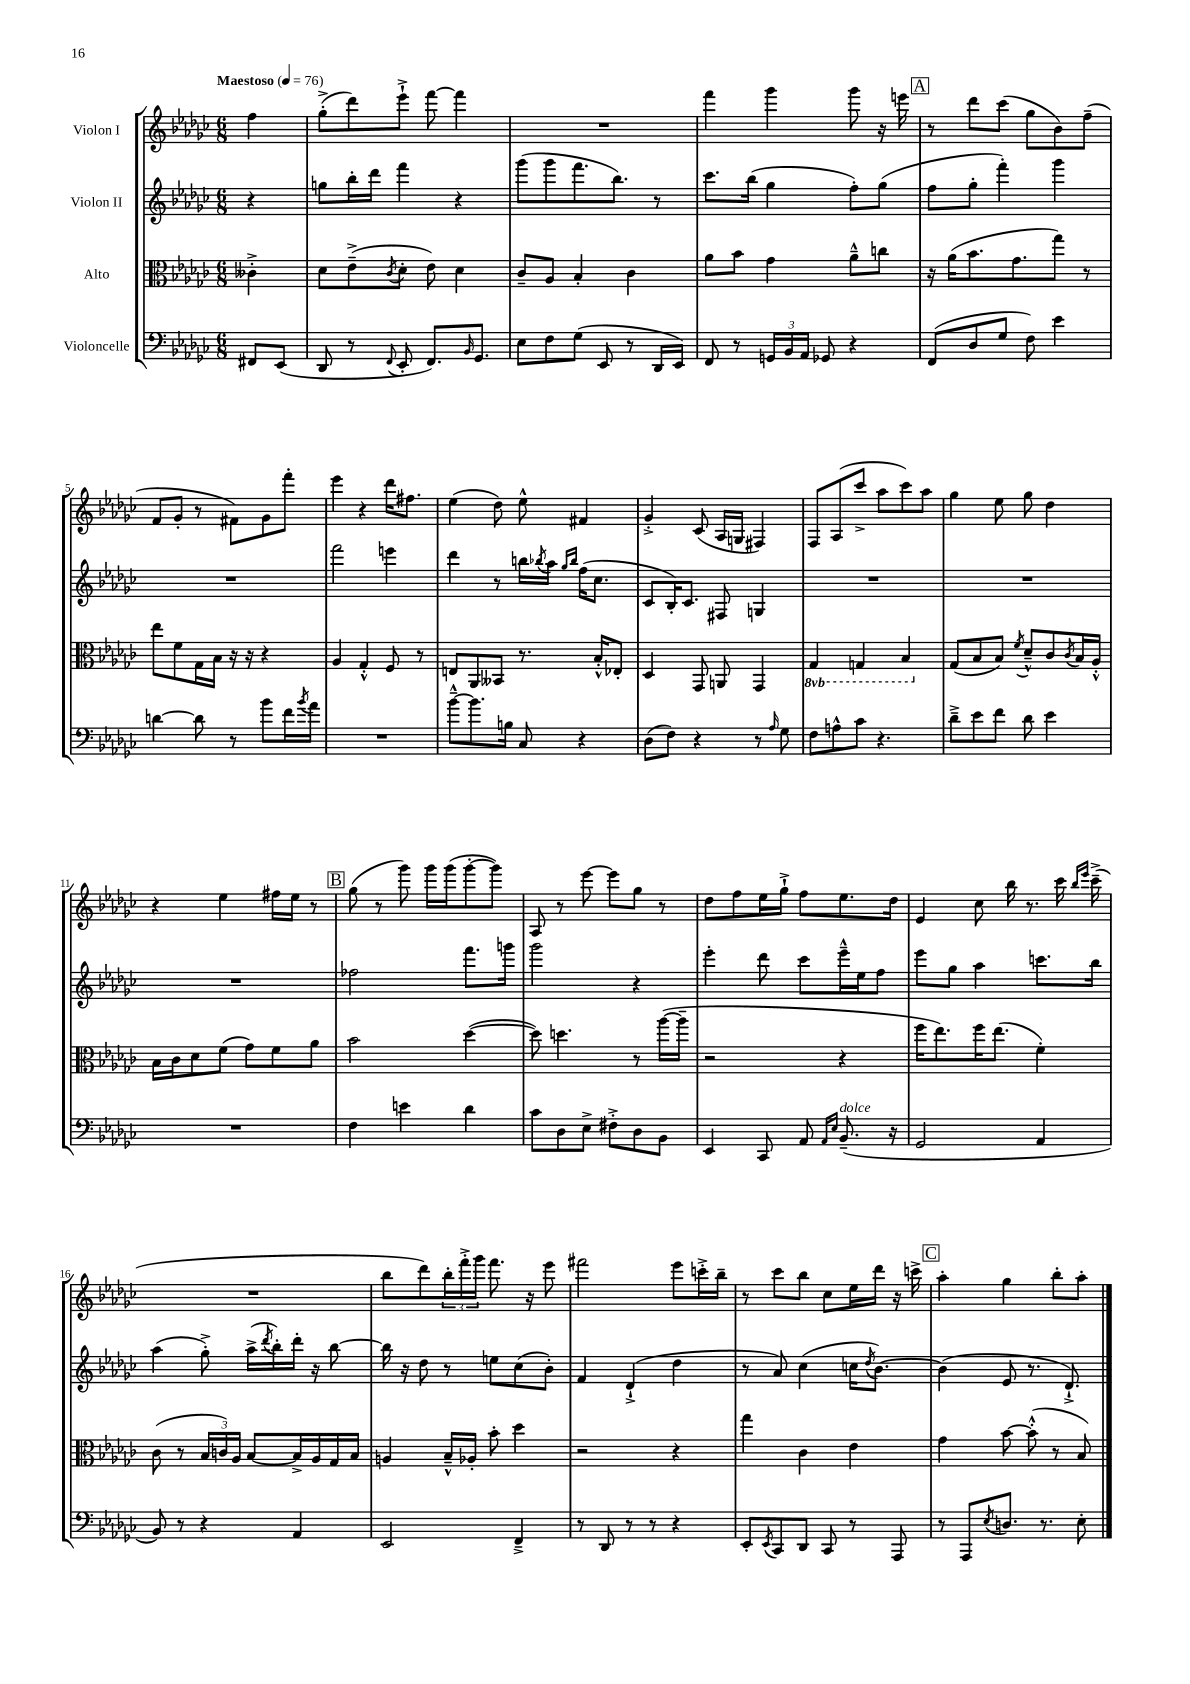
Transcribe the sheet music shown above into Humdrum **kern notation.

**kern	**kern	**kern	**kern
*staff4	*staff3	*staff2	*staff1
*clefF4	*clefC3	*clefG2	*clefG2
*k[b-e-a-d-g-c-]	*k[b-e-a-d-g-c-]	*k[b-e-a-d-g-c-]	*k[b-e-a-d-g-c-]
*M6/8	*M6/8	*M6/8	*M6/8
*MM76	*MM76	*MM76	*MM76
8FF#/L	4c--'^\	4r	4ff\
(8EE-/J	.	.	.
=	=	=	=
8DD-/	8d-\L	8gg\L	(8gg-'^\L
8r	(8e-~^\	16bb-'\L	8ddd-\)
.	.	16ddd-\JJ	.
8qqFF/	8qc-/	.	.
8EE-'/	8d-'\J	4fff\	8eee-`^\J
8.FF/L)	8e-\)	.	[8fff\
.	4d-\	4r	4fff\]
16qqBB-/	.	.	.
8.GG-/J	.	.	.
=	=	=	=
8E-\L	8c-~/L	(8ggg-\L	2.r
8F\	8A-/J	8ggg-\	.
(8G-\J	4B-'/	8.fff\	.
8EE-/	.	.	.
.	.	8.bb-\J)	.
8r	4c-\	.	.
16DD-/LL	.	8r	.
16EE-/JJ)	.	.	.
=	=	=	=
8FF/	8a-\L	8.ccc-\L	4fff\
8r	8b-\J	.	.
.	.	(16bb-\Jk	.
24GG/LL	4g-\	4gg-\	4ggg-\
24BB-/	.	.	.
24AA-/JJ	.	.	.
8GG-/	.	.	.
4r	8a-~^^\L	8ff'\L)	8ggg-\
.	8cc\J	(8gg-\J	16r
.	.	.	16eee\
=	=	=	=
(8FF/L	16r	8ff\L	8r
.	(16a-\LK	.	.
8D-/	8.b-\	8gg-'\J	8ddd-\L
8G-/J	.	4fff'\)	(8ccc-\J
.	8.g-\	.	.
8F\)	.	.	8gg-\L
4e-\	8gg-\J)	4ggg-\	8b-\)
.	8r	.	(8ff~\J
=	=	=	=
[4d\	8ee-\L	2.r	8f/L
.	8f\	.	8g-'/J
8d\]	16G-\L	.	8r
.	16B-\JJ	.	.
8r	16r	.	8f#\L)
.	16r	.	.
8b-\L	4r	.	8g-\
16f\L	.	.	8fff'\J
8qb-/	.	.	.
16a-\JJ	.	.	.
=	=	=	=
2.r	4A-/	2fff\	4eee-\
.	4G-'^^/	.	4r
.	8F/	4eee\	16ddd-\LK
.	.	.	8.ff#\J
.	8r	.	.
=	=	=	=
[8b-~^^\L	8E/L	4ddd-\	(4ee-\
8.b-\]	8AA-/	.	.
.	8BB--/J	8r	8dd-\)
16B\Jk	.	.	.
8C-/	8.r	16bb\LL	8ee-^^\
.	.	8qbb-/	.
.	.	16aa-\JJ	.
.	.	16qqgg-/LL	.
.	.	16qqbb-/JJ	.
4r	.	(16ff\LK	4f#/
.	16B-'^^/LK	8.cc-\J	.
.	8E-'/J	.	.
=	=	=	=
(8D-\L	4D-/	8c-/L	4g-'^/
8F\J)	.	16B-'/K)	.
.	.	8.c-/J	.
4r	8GG-/	.	(8c-/
.	8AA/	8F#/	16A-/LL
.	.	.	16G/JJ
8r	4GG-/	4G/	4F#/)
16qqA-/	.	.	.
8G-\	.	.	.
=	=	=	=
8F\L	4GG-/	2.r	8F/L
8A^^\	.	.	(8A-/
8c-\J	4GG/	.	8ccc-^/J
4.r	.	.	8aa-\L
.	4BB-/	.	8ccc-\)
.	.	.	8aa-\J
=	=	=	=
8d-~^\L	(8G-/L	2.r	4gg-\
8e-\	8B-/	.	.
8f\J	8B-/J)	.	8ee-\
.	8qf/	.	.
8d-\	8d-~^^/L	.	8gg-\
4e-\	8c-/	.	4dd-\
.	8qc-/	.	.
.	16B-/L	.	.
.	16A-'^^/JJ	.	.
=	=	=	=
2.r	16B-\LL	2.r	4r
.	16c-\J	.	.
.	8d-\	.	.
.	(8f\J	.	4ee-\
.	8g-\L)	.	.
.	8f\	.	16ff#\LL
.	.	.	16ee-\JJ
.	8a-\J	.	8r
=	=	=	=
4F\	2b-\	2ff-\	(8gg-\
.	.	.	8r
4e\	.	.	8ggg-\)
.	.	.	16ggg-\LL
.	.	.	(16ggg-\J
4d-\	([4dd-\	8.fff\L	[8ggg-'\
.	.	.	8ggg-\]J)
.	.	16ggg\Jk	.
=	=	=	=
8c-\L	8dd-\])	2ggg-\	8A-/
8D-\	4.dd\	.	8r
8E-^\J	.	.	[8eee-\
8F#'^\L	.	.	8eee-\]L
8D-\	8r	4r	8gg-\J
8BB-\J	([16aa-\LL	.	8r
.	16aa-~\]JJ	.	.
=	=	=	=
4EE-/	2r	4eee-'\	8dd-\L
.	.	.	8ff\
8CC-/	.	8ddd-\	16ee-\L
.	.	.	16gg-`^\JJ
8AA-/	.	8ccc-\L	8ff\L
16qqAA-/LL	.	.	.
16qqE-/JJ	.	.	.
(8.BB-~/	4r	16eee-~^^\L	8.ee-\
.	.	16ee-\J	.
.	.	8ff\J	.
16r	.	.	16dd-\Jk
=	=	=	=
2GG-/	16ff\LK	8eee-\L	4e-/
.	8.ee-\)	.	.
.	.	8gg-\J	.
.	16ff\K	4aa-\	8cc-\
.	(8.ee-\J	.	.
.	.	.	16bb-\
.	.	.	8.r
4AA-/	4f'\)	8.ccc\L	.
.	.	.	16ccc-\
.	.	.	16qqbb-/LL
.	.	.	16qqeee-/JJ
.	.	16bb-\Jk	(16ccc-~^\
=	=	=	=
8BB-/)	(8c-\	(4aa-\	2.r
8r	8r	.	.
4r	24B-/LL	8gg-'^\)	.
.	24c/)	.	.
.	24A-/JJ	.	.
.	[8B-/L	(16aa-^\LL	.
.	.	8qddd-/	.
.	.	16bb-'\)	.
4AA-/	16B-^/]L	16ddd-'\JJ	.
.	16A-/	16r	.
.	16G-/	[8bb-\	.
.	16B-/JJ	.	.
=	=	=	=
2EE-/	4A/	16bb-\]	8bb-\L
.	.	16r	.
.	.	8dd-\	8ddd-\)
.	16B-~^^/LL	8r	24bb-'\L
.	.	.	24fff'^\
.	16A-'/JJ	.	.
.	.	.	24ggg-\JJ
.	8b-'\	8ee\L	8.fff\
4FF~^/	4dd-\	(8cc-\	.
.	.	.	16r
.	.	8b-'\J)	8eee-\
=	=	=	=
8r	2r	4f/	2fff#\
8DD-/	.	.	.
8r	.	(4d-`^/	.
8r	.	.	.
4r	4r	4dd-\	8eee-\L
.	.	.	16ccc'^\L
.	.	.	16bb-~\JJ
=	=	=	=
8EE-'/L	4gg-\	8r	8r
8qEE-/	.	.	.
8CC-/	.	8a-/)	8ccc-\L
8DD-/J	4c-\	(4cc-\	8bb-\J
8CC-/	.	.	8cc-\L
8r	4e-\	16cc\LK	16ee-\L
.	.	8qdd-/	.
.	.	[8.b-\J)	16ddd-\JJ
8AAA-/	.	.	16r
.	.	.	16ccc^\
=	=	=	=
8r	4g-\	(4b-\]	4aa-'\
8AAA-/L	.	.	.
8qE-/	.	.	.
8.D/J	[8b-\	8e-/	4gg-\
.	(8b-'^^\]	8.r	.
8.r	.	.	.
.	8r	.	8bb-'\L
.	.	8.d-`^/)	.
8E-'\	8B-/)	.	8aa-'\J
==	==	==	==
*-	*-	*-	*-
